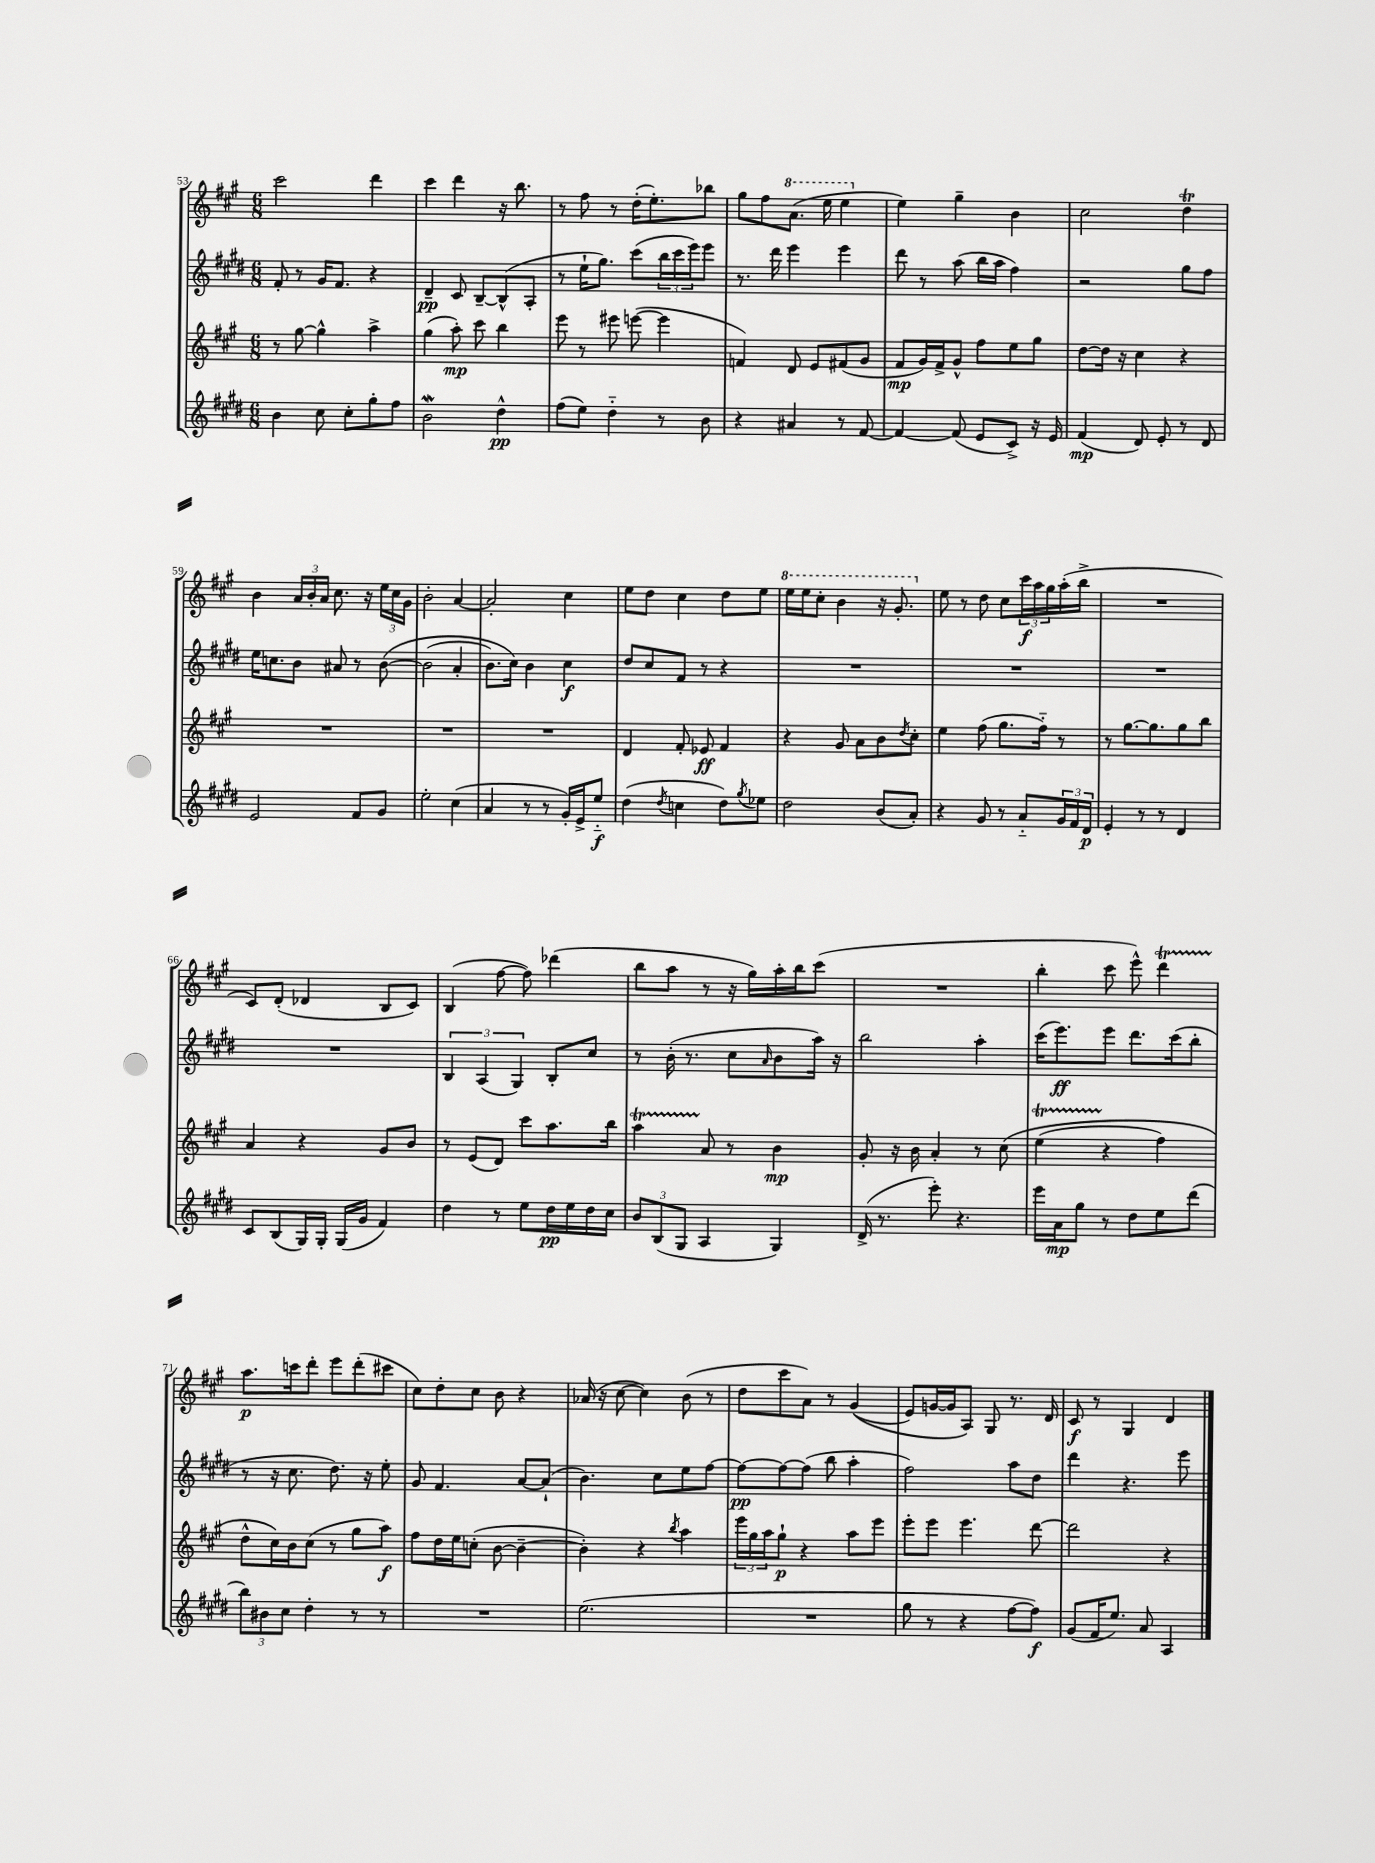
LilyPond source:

<<
\new StaffGroup <<
\new Staff = "s0" {
    \clef treble \key a \major \numericTimeSignature \time 6/8
    cis'''2 d'''4 |
    cis'''4 d'''4 r16 b''8. |
    r8 fis''8 r8 d''16-.( e''8.-.) bes''8 |
    gis''8 fis''8 \ottava #1 a''8.( e'''16 e'''4 \ottava #0 |
    e''4) gis''4-- b'4 |
    cis''2 d''4\trill |
    b'4 \tuplet 3/2 { a'16 b'16-. a'16 } cis''8. r16 \tuplet 3/2 { e''16 cis''16 gis'16 } |
    b'2-. a'4~ |
    a'2-. cis''4 |
    e''8 d''8 cis''4 d''8 e''8 |
    \ottava #1 e'''16 e'''16 cis'''8-. b''4 r16 gis''8.-. \ottava #0 |
    e''8 r8 d''8 cis''8 \tuplet 3/2 { cis'''16\f a''16 gis''16 } a''16-.( b''16-> |
    R2. |
    cis'8) d'8-.( des'4 b8 cis'8) |
    b4( fis''8~ fis''8) des'''4( |
    b''8 a''8 r8 r16 gis''16) a''16-. b''16 cis'''8( |
    R2. |
    b''4-. cis'''8 e'''8-^) d'''4\startTrillSpan |
    a''8.\stopTrillSpan\p c'''16 d'''8-. e'''8 d'''8-.( cis'''8 |
    cis''8) d''8-. cis''8 b'8 r4 |
    aes'16( r16 cis''8~ cis''4) b'8( r8 |
    d''8 cis'''8 a'8) r8 gis'4(\( |
    e'8) g'16~ g'16 a8\) gis8 r8. d'16 |
    cis'8\f r8 gis4 d'4 \bar "|." |
}
\new Staff = "s1" {
    \clef treble \key e \major \numericTimeSignature \time 6/8
    fis'8-. r8 gis'16 fis'8. r4 |
    dis'4--\pp cis'8 b8~-- b8-^( a8-. |
    r8 e''16-! gis''8.) cis'''8( \tuplet 3/2 { b''16 cis'''16 e'''16) } e'''8 |
    r8. dis'''16 e'''4 e'''4 |
    dis'''8 r8 a''8( b''16 a''16 fis''4) |
    r2 gis''8 fis''8 |
    e''16 c''8. b'8 ais'8 r8 b'8~\( |
    b'2( a'4-. |
    b'8.) cis''16\) b'4 cis''4\f |
    dis''8 cis''8 fis'8 r8 r4 |
    R2. |
    R2. |
    R2. |
    R2. |
    \tuplet 3/2 { b4 a4( gis4) } b8-. cis''8 |
    r8 b'16-.( r8. cis''8 \grace { a'16 } b'8 a''16) r16 |
    b''2 a''4-. |
    cis'''16( e'''8.\ff) e'''8 dis'''8. cis'''16( b''8-. |
    r8 r16 cis''8. dis''8.) r16 e''8-. |
    gis'8 fis'4. a'8~ a'8-!( |
    b'4.) cis''8 e''8 fis''8~ |
    fis''8~\pp fis''8~ fis''8( b''8 a''4-. |
    fis''2) a''8 dis''8 |
    dis'''4 r4. e'''8 \bar "|." |
}
\new Staff = "s2" {
    \clef treble \key a \major \numericTimeSignature \time 6/8
    r8 gis''8~ gis''4-^ a''4-> |
    gis''4( a''8-.\mp) cis'''8 b''4 |
    e'''8 r8 eis'''8 e'''8~( e'''4 |
    f'4) d'8 e'8 fis'8( gis'8 |
    fis'8\mp gis'16) fis'16-> gis'8-^ fis''8 e''8 gis''8 |
    d''8~ d''16 r16 cis''4 r4 |
    R2. |
    R2. |
    R2. |
    d'4 fis'8-. ees'8\ff fis'4 |
    r4 gis'8 a'8 b'8 \acciaccatura { d''8 } cis''8-. |
    e''4 fis''8( gis''8. fis''16-_) r8 |
    r8 gis''8.~ gis''8. gis''8 b''8 |
    a'4 r4 gis'8 b'8 |
    r8 e'8( d'8) cis'''8 a''8. b''16 |
    a''4\startTrillSpan a'8\stopTrillSpan r8 b'4\mp |
    gis'8-. r16 b'16 a'4-. r8 cis''8\( |
    e''4\startTrillSpan( r4\stopTrillSpan fis''4) |
    d''8-^ cis''16\) b'16 cis''8( r8 gis''8 a''8\f) |
    fis''8 d''16 e''16 c''8-.( b'8~ b'4~-- |
    b'4-.) r4 \acciaccatura { b''8 } a''4 |
    \tuplet 3/2 { e'''16 gis''16 a''16 } gis''8-!\p r4 a''8 e'''8 |
    e'''8-. e'''8 e'''4. d'''8~ |
    d'''2 r4 \bar "|." |
}
\new Staff = "s3" {
    \clef treble \key e \major \numericTimeSignature \time 6/8
    b'4 cis''8 cis''8-. gis''8-. fis''8 |
    b'2\mordent dis''4-^\pp |
    fis''8( e''8) dis''4-_ r8 b'8 |
    r4 ais'4 r8 fis'8~ |
    fis'4~ fis'8( e'8 cis'8->) r16 e'16 |
    fis'4\mp( dis'8) e'8-. r8 dis'8 |
    e'2 fis'8 gis'8 |
    e''2-. cis''4( |
    a'4 r8 r8 gis'16-.) e'16-> e''8-_\f |
    dis''4( \acciaccatura { dis''8 } c''4 dis''8) \acciaccatura { gis''8 } ees''8 |
    dis''2 b'8( a'8-.) |
    r4 gis'8 r8 a'8-_ \tuplet 3/2 { gis'16 fis'16 dis'16\p } |
    e'4-. r8 r8 dis'4 |
    cis'8 b8( gis16) gis16-. gis16( gis'16 fis'4) |
    dis''4 r8 e''8 dis''16\pp e''16 dis''16 cis''16 |
    \tuplet 3/2 { b'8 b8( gis8 } a4 gis4) |
    dis'16->( r8. e'''8-.) r4. |
    e'''16 a'16\mp gis''8 r8 dis''8 e''8 dis'''8( |
    \tuplet 3/2 { b''8) bis'8 cis''8 } dis''4-. r8 r8 |
    R2. |
    e''2.( |
    R2. |
    gis''8 r8 r4 fis''8~ fis''8\f) |
    gis'8( fis'16 e''8.) a'8 a4 \bar "|." |
}
>>
>>
\layout { \context { \Score currentBarNumber = #53 } }
